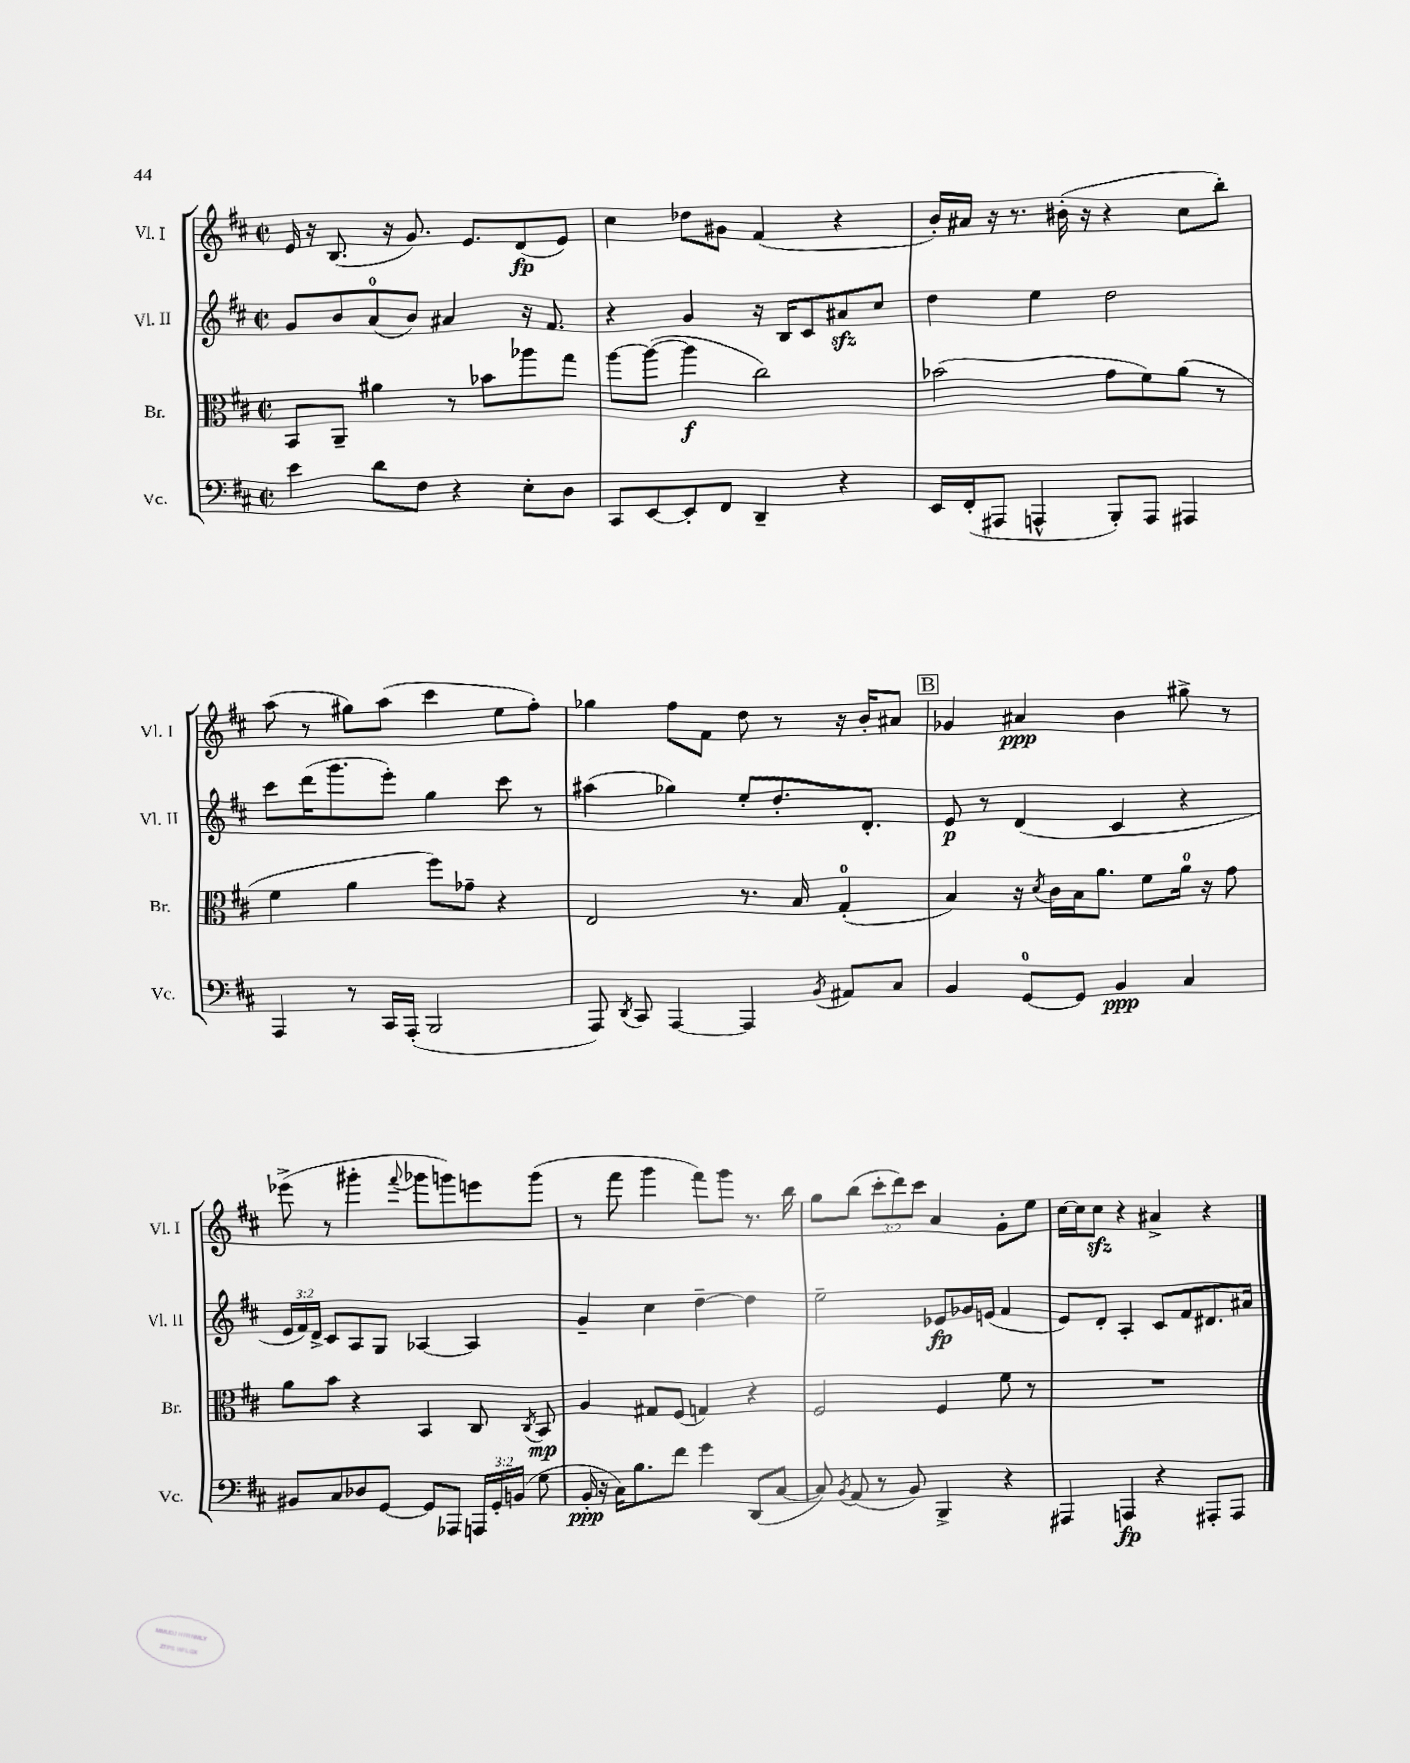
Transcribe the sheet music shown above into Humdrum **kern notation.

**kern	**kern	**kern	**kern
*staff4	*staff3	*staff2	*staff1
*clefF4	*clefC3	*clefG2	*clefG2
*k[f#c#]	*k[f#c#]	*k[f#c#]	*k[f#c#]
*M2/2	*M2/2	*M2/2	*M2/2
*met(c|)	*met(c|)	*met(c|)	*met(c|)
4e	8BB	8g	16e
.	.	.	16r
.	8AA~	8b	(8.B
8d	4a#	(8a	.
.	.	.	16r
8F#	.	8b)	8.g)
4r	8r	4a#	.
.	.	.	8.e
.	8b-	.	.
8E'	8aa-	16r	(8d
.	.	8.f#	.
8D	8gg	.	8e)
=	=	=	=
8CC#	[8aa	4r	4cc#
[8EE	(8aa_	.	.
8EE']	4aa]	4g	8dd-
8FF#	.	.	8g#
4DD~	2cc#)	16r	(4f#
.	.	16B	.
.	.	8c#	.
4r	.	8a#	4r
.	.	8cc#	.
=	=	=	=
16EE	(2b-	4dd	16b')
(16FF#'	.	.	16a#
8AAA#	.	.	16r
.	.	.	8.r
4AAA^^	.	4ee	.
.	.	.	(16b#'
.	.	.	16r
8BBB')	8g	2dd	4r
8AAA	8f#)	.	.
4AAA#	(8a	.	8cc#
.	8r	.	8bb')
=	=	=	=
4AAA	4f#	8ccc#	(8aa
.	.	(16ddd	8r
.	.	8.ggg	.
8r	4a	.	8gg#)
16CC#	.	8eee')	(8aa
(16AAA'	.	.	.
2BBB	8ff#)	4gg	4ccc#
.	8g-~	.	.
.	4r	8ccc#	8ee
.	.	8r	8ff#')
=	=	=	=
8AAA)	2E	(4aa#	4gg-
8qDD	.	.	.
8CC#	.	.	.
[4AAA	.	4gg-)	8ff#
.	.	.	8f#
4AAA]	8.r	8ee'	8dd
.	.	8.dd'	8r
.	16B	.	.
8qBB	.	.	.
8AA#	(4G'	.	16r
.	.	8.d'	16b'
8C#	.	.	8a#
=	=	=	=
4BB	4B)	8e	4g-
.	.	8r	.
[8GG	16r	(4d	4a#
.	8qd	.	.
.	16c#	.	.
8GG]	16B	.	.
.	8.a	.	.
4BB	.	4c#	4b
.	8f#	.	.
4C#	16a	4r	8gg#^
.	16r	.	.
.	8g	.	8r
=	=	=	=
8BB#	8a	24e	(8eee-^
.	.	24f#)	.
.	.	24d^	.
8C#	8b	8c#	8r
8D-	4r	8A	4ggg#'
[8GG	.	8G	.
.	.	.	8qqfff#
8GG]	4BB	[4A-	8ggg-
8AAA-	.	.	8ggg)
24AAA	8C#	4A-]	8eee
24GG'	.	.	.
(24BB	.	.	.
.	8qC#	.	.
8G	8BB	.	(8ggg
=	=	=	=
16BB'	4A	4g~	8r
16r	.	.	.
16C#)	.	.	8fff#
8.B	.	.	.
.	8G#	4cc#	4ggg
8f#	(8F#	.	.
4g	4G)	[4dd~	8fff#)
.	.	.	8ggg
(8DD	4r	4dd]	8.r
[8C#	.	.	.
.	.	.	16bb
=	=	=	=
8C#])	2F#	2ee~	8gg
8qBB	.	.	.
(8AA	.	.	(8bb
8r	.	.	12ccc#'
.	.	.	12ddd)
8BB)	.	.	.
.	.	.	12ccc#
4BBB^	4F#	8e-	4a
.	.	16g-	.
.	.	(16e	.
4r	8f#	4f#	8g'
.	8r	.	8ee
=	=	=	=
4AAA#	1r	8e)	[16cc#
.	.	.	16cc#]
.	.	8d'	8cc#
4AAA	.	4A'	4r
4r	.	8c#	4a#^
.	.	8f#	.
8AAA#'	.	8.d#	4r
8AAA#	.	.	.
.	.	16a#	.
==	==	==	==
*-	*-	*-	*-
